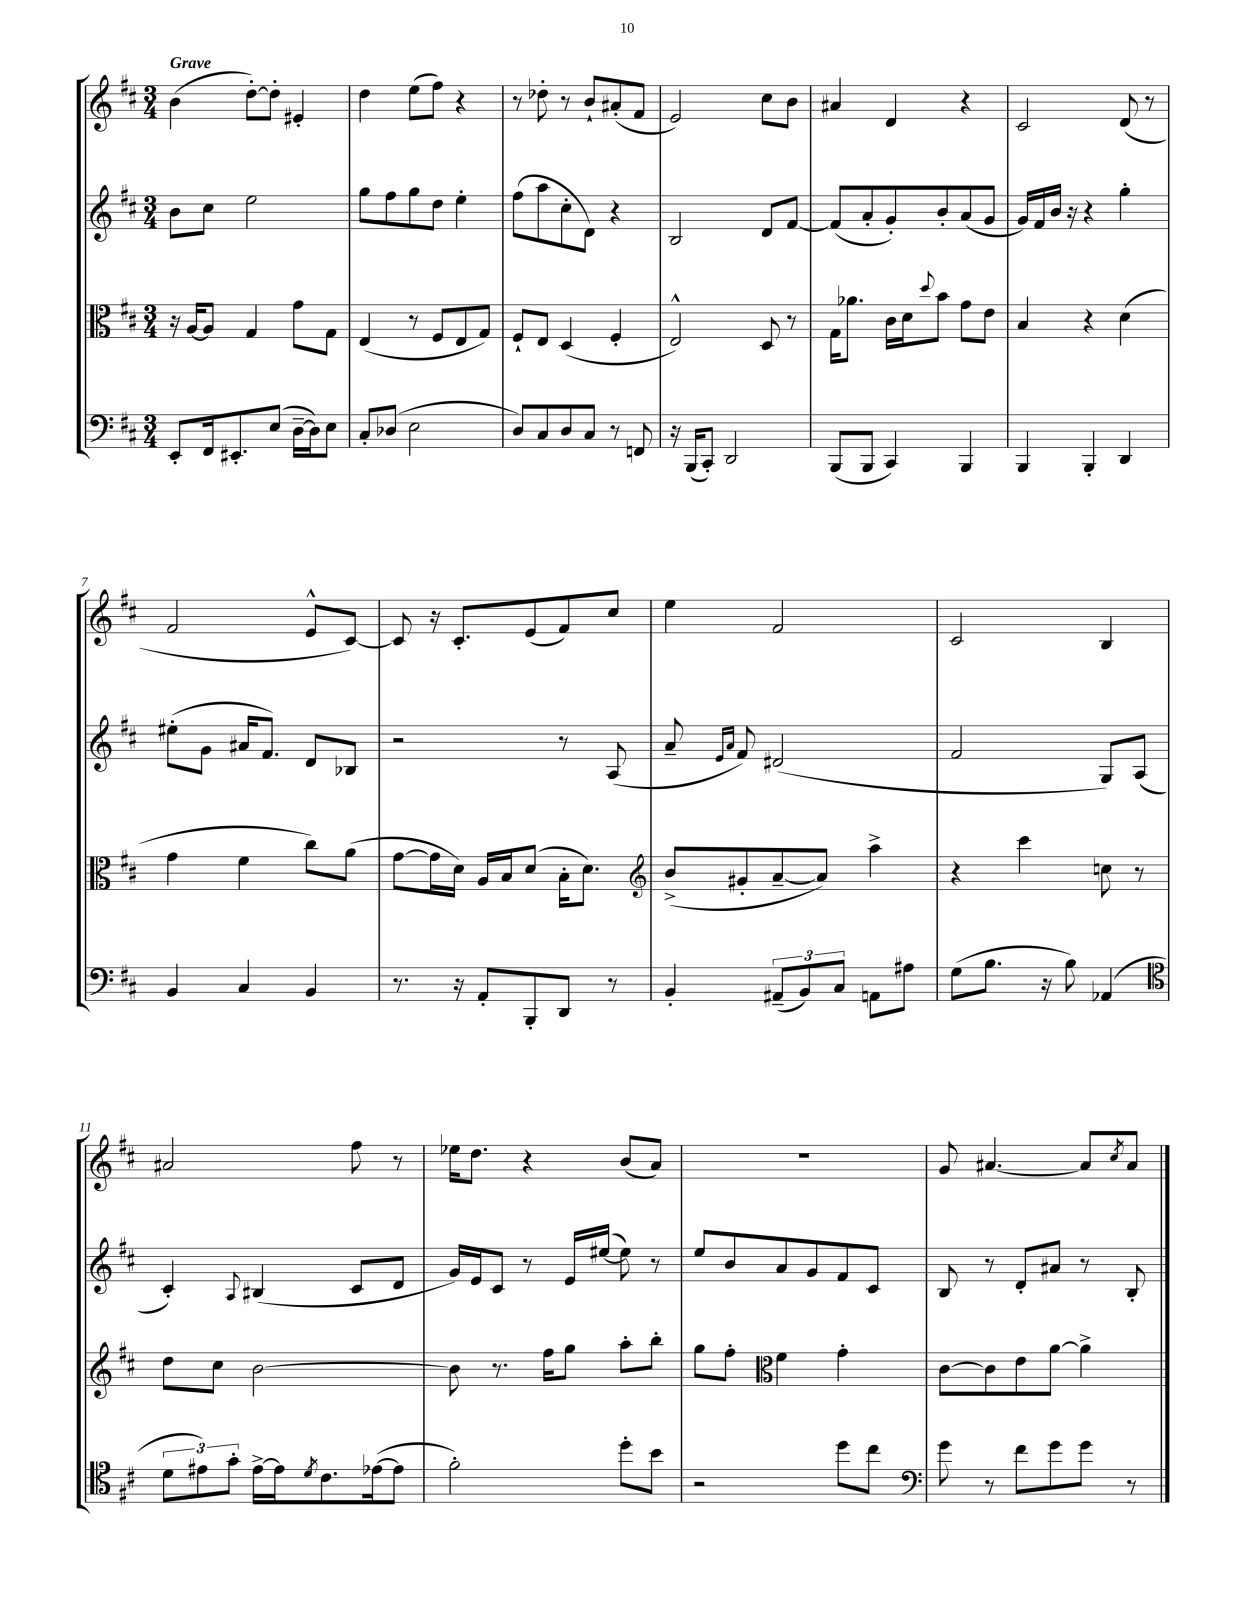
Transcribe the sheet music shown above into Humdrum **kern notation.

**kern	**kern	**kern	**kern
*part4	*part3	*part2	*part1
*staff4	*staff3	*staff2	*staff1
*clefF4	*clefC3	*clefG2	*clefG2
*k[f#c#]	*k[f#c#]	*k[f#c#]	*k[f#c#]
*M3/4	*M3/4	*M3/4	*M3/4
=1	=1	=1	=1
!	!	!	!LO:TX:a:B:t=Grave
8EE'/L	16r	8b\L	(4b\
.	[16A/KL	.	.
16FF#/k	8A/J]	8cc#\J	.
8.EE#X'/	.	.	.
.	4G/	2ee\	[8dd'\L)
(8E/J	.	.	8dd'\J]
[16D~\LL	8g\L	.	4e#X'/
16D\J])	.	.	.
8E\J	8G\J	.	.
=2	=2	=2	=2
8C#'/L	(4E/	8gg\L	4dd\
(8D-X/J	.	8ff#\	.
2E\	8r	8gg\	(8ee\L
.	8F#/L	8dd\J	8ff#\J)
.	8E/	4ee'\	4r
.	8G/J)	.	.
=3	=3	=3	=3
8D/L)	8F#`/L	(8ff#\L	8r
8C#/	8E/J	8aa\	8dd-X'\
8D/	(4D/	8cc#'\	8r
8C#/J	.	8d\J)	8b`/L
8r	4F#'/	4r	(8a#X'/
8FFn/	.	.	8f#/J
=4	=4	=4	=4
16r	2E^^/)	2B/	2e/)
(16BBB/KL	.	.	.
8CC#'/J)	.	.	.
2DD/	.	.	.
.	8D/	8d/L	8cc#\L
.	8r	[8f#/J	8b\J
=5	=5	=5	=5
(8BBB/L	16G\KL	(8f#/L]	4a#X/
.	8.a-X\J	.	.
8BBB/J	.	8a'/	.
4CC#/)	16c#\LL	8g'/)	4d/
.	16d\J	.	.
.	8qqdd/	.	.
.	8b\J	8b'/	.
4BBB/	8g\L	(8a/	4r
.	8e\J	8g/J	.
=6	=6	=6	=6
4BBB/	4B/	16g/LL)	2c#/
.	.	16f#/	.
.	.	16b/JJ	.
.	.	16r	.
4BBB'/	4r	4r	.
4DD/	(4d\	4gg'\	(8d/
.	.	.	8r
!!LO:LB:g=z
=7	=7	=7	=7
4BB/	4g\	(8ee#X'\L	2f#/
.	.	8g\J	.
4C#/	4f#\	16a#X/KL	.
.	.	8.f#/J)	.
4BB/	8cc#\L)	8d/L	8e^^/L
.	(8a\J	8B-X/J	[8c#/J)
=8	=8	=8	=8
8.r	[8g\L	2r	8c#/]
.	16g\L]	.	16r
16r	16d\JJ)	.	8.c#'/L
8AA'/L	16A/LL	.	.
.	16B/J	.	.
8BBB'/	(8d/J	.	(8e/
8DD/J	16B'\KL	8r	8f#/)
.	8.d\J)	.	.
8r	.	(8A/	8cc#/J
=9	=9	=9	=9
*	*clefG2	*	*
4BB'/	(8b^/L	8a~/	4ee\
.	.	16qqe/LL	.
.	.	16qqa/JJ	.
.	8g#X'/	8f#/)	.
(12AA#X~/L	[8a~/	(2d#X/	2f#/
12BB/)	.	.	.
.	8a/J])	.	.
12C#/J	.	.	.
8AAn\L	4aa^\	.	.
8A#X\J	.	.	.
=10	=10	=10	=10
(8G\L	4r	2f#/	2c#/
8.B\J	.	.	.
.	4ccc#\	.	.
16r	.	.	.
8B\)	.	.	.
(4AA-X/	8ccn\	8G/L)	4B/
.	8r	(8A/J	.
!!LO:LB:g=z
=11	=11	=11	=11
*clefC4	*	*	*
12d\L	8dd\L	4c#'/)	2a#X/
12e#X\)	.	.	.
.	8cc#\J	.	.
12g'\J	.	.	.
.	.	8qqA/	.
[16e#^\LL	[2b\	(4B#X/	.
16e#\J]	.	.	.
8qd/	.	.	.
8.c#\	.	.	.
.	.	8c#/L	8ff#\
([16e-X\k	.	.	.
8e-\J]	.	8d/J	8r
=12	=12	=12	=12
2f#'\)	8b\]	16g/LL)	16ee-X\KL
.	.	16e/J	8.dd\J
.	8.r	8c#/J	.
.	.	8r	4r
.	16ff#\KL	.	.
.	8gg\J	16e/LL	.
.	.	([16ee#X/JJ	.
8dd'\L	8aa'\L	8ee#\])	(8b/L
8b\J	8bb'\J	8r	8a/J)
=13	=13	=13	=13
2r	8gg\L	8ee/L	2.r
.	8ff#'\J	8b/	.
*	*clefC3	*	*
.	4f#\	8a/	.
.	.	8g/	.
8dd\L	4g'\	8f#/	.
8cc#\J	.	8c#/J	.
=14	=14	=14	=14
*clefF4	*	*	*
8g\	[8c#\L	8B/	8g/
8r	8c#\]	8r	[4.a#X/
8f#\L	8e\	8d'/L	.
8g\	[8a\J	8a#X/J	.
8g\J	4a^\]	8r	8a#/L]
.	.	.	8qcc#/
8r	.	8B'/	8a#/J
==	==	==	==
*-	*-	*-	*-
